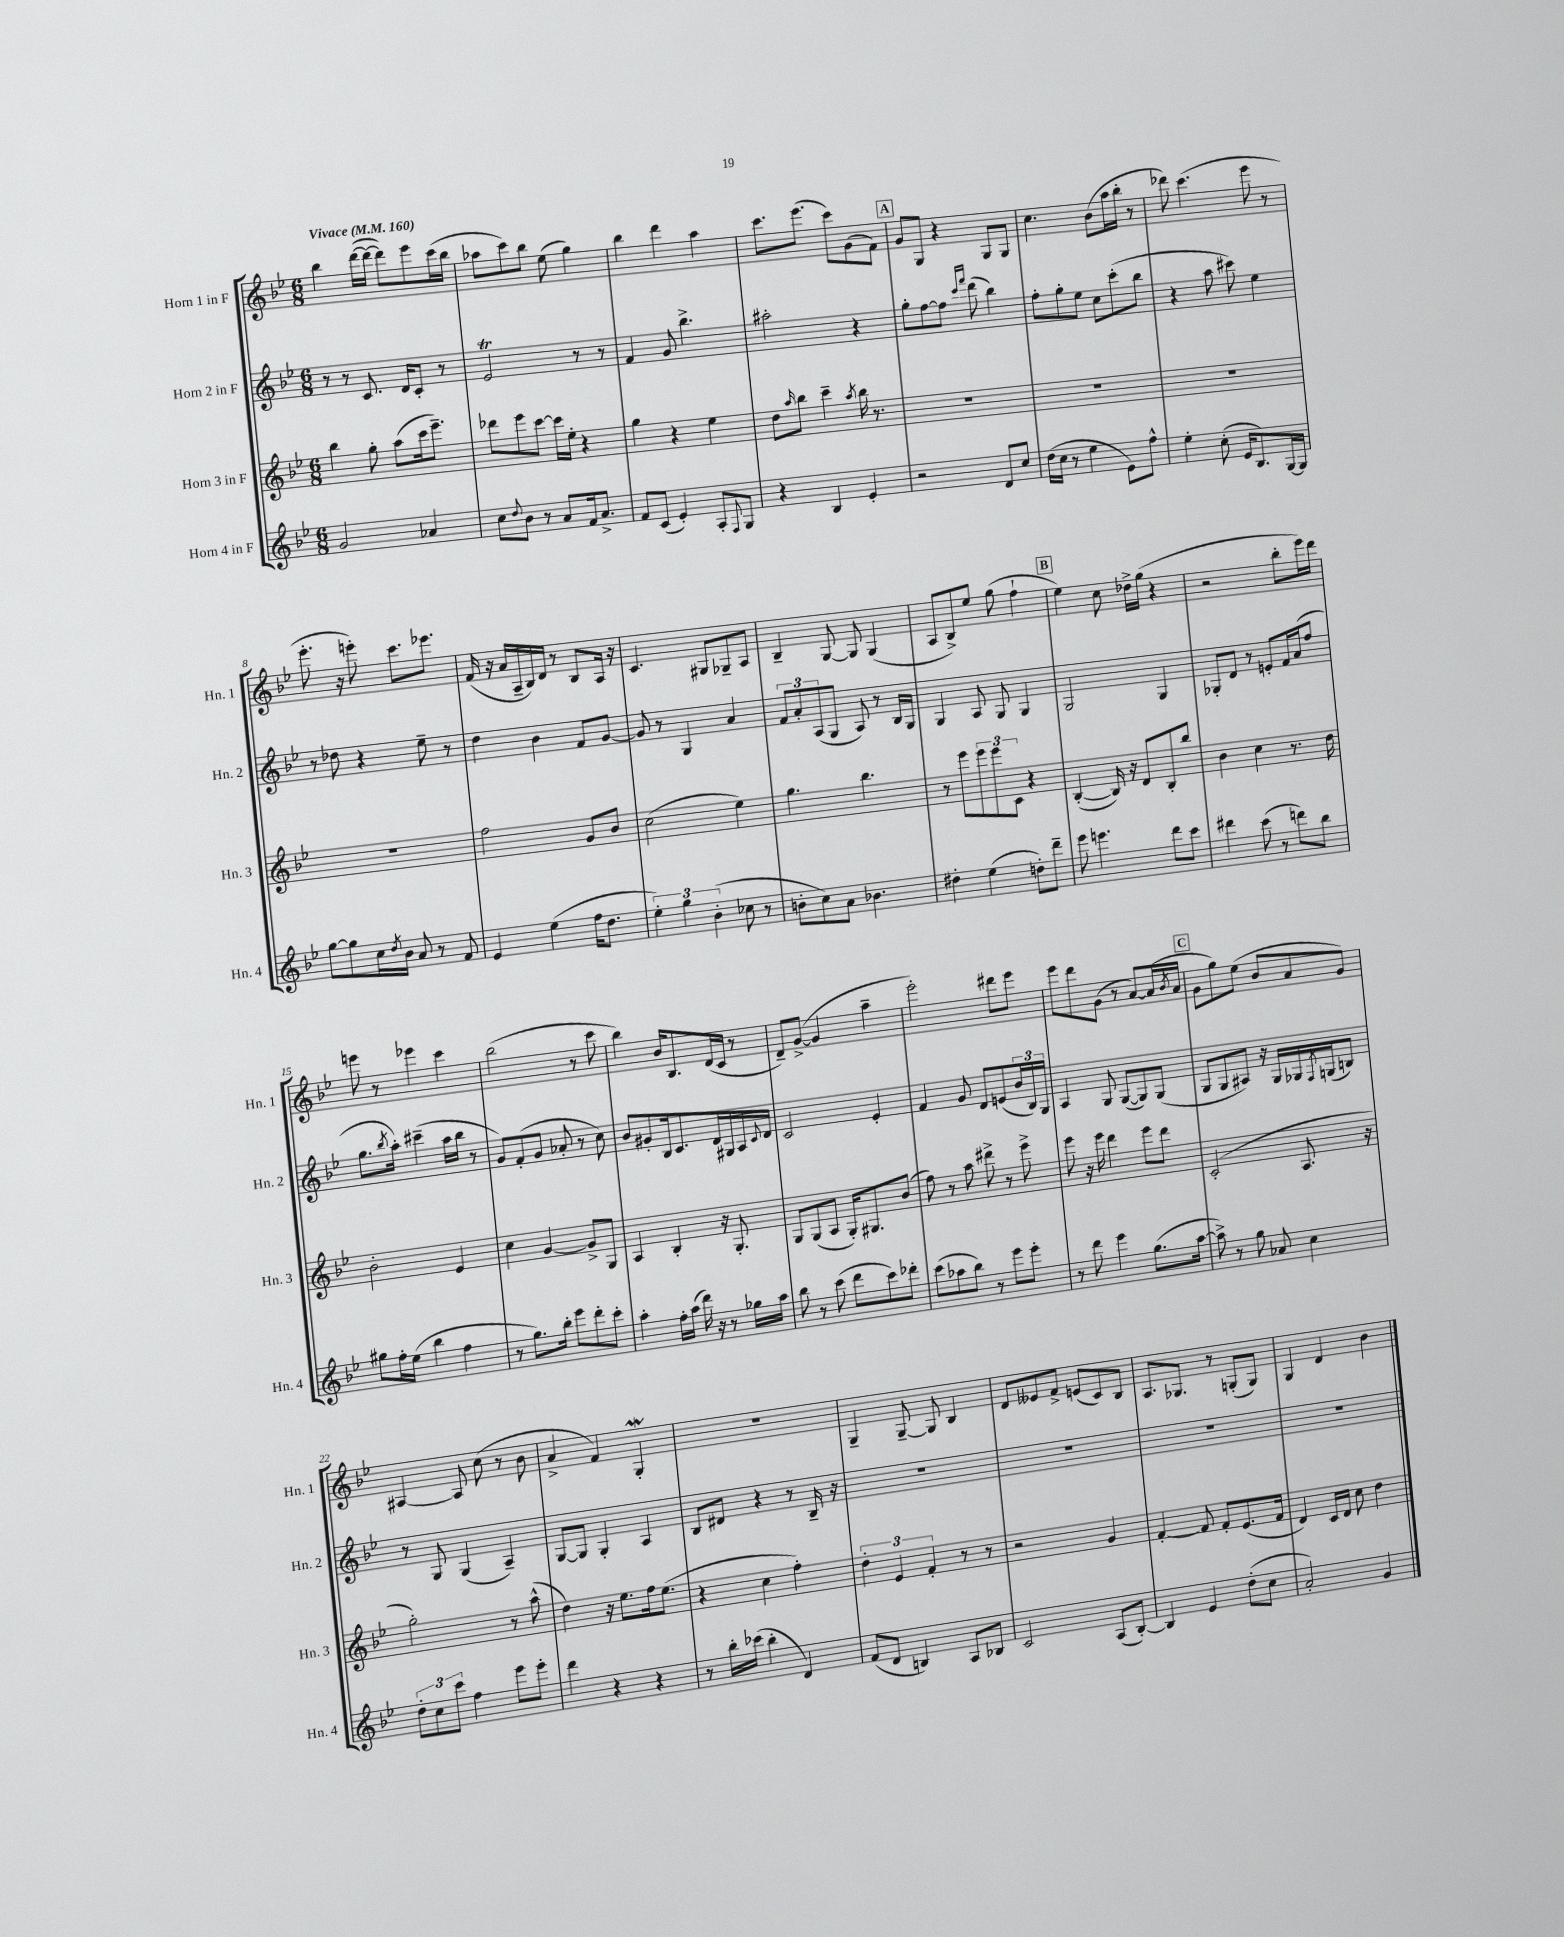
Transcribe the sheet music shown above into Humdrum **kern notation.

**kern	**kern	**kern	**kern
*staff4	*staff3	*staff2	*staff1
*clefG2	*clefG2	*clefG2	*clefG2
*k[b-e-]	*k[b-e-]	*k[b-e-]	*k[b-e-]
*M6/8	*M6/8	*M6/8	*M6/8
*MM160	*MM160	*MM160	*MM160
2g/	4bb-\	8r	4bb-\
.	.	8r	.
.	8gg'\	8.c/	([16ddd\LL
.	.	.	16ddd\_JJ
.	(8aa\L	.	8ddd\]L)
.	.	16d/LK	.
4a-/	16ccc\k	8c'/J	8eee-\
.	8.eee-~\J)	.	.
.	.	8r	(16ccc\L
.	.	.	16bb-\JJ
=	=	=	=
8cc\L	8ddd-\L	2e-/	8aa-\L
8qqdd/	.	.	.
8b-\J	8eee-\	.	8ccc\)
8r	[8ccc\J	.	8bb-\J
8a/L	16ccc\]LL	.	(8ee-\
.	16ee-'\JJ	.	.
16f/k	4r	8r	4gg\)
8.a^/J	.	.	.
.	.	8r	.
=	=	=	=
8f/L	4gg\	4f/	4bb-\
(8c/J	.	.	.
4e-'/)	4r	8g/	4ddd\
.	.	4.bb-^\	.
8A'/L	4ee-\	.	4aa\
8qqF/	.	.	.
8G/J	.	.	.
=	=	=	=
4r	8dd\L	2aa#'\	8.ccc\L
.	16qqaa/	.	.
.	8bb-\J	.	.
.	.	.	(8.eee-\J
4B-/	4ccc~\	.	.
.	.	.	8ccc\L)
.	8qaa/	.	.
4e-'/	16bb-\	4r	(8g\
.	8.r	.	.
.	.	.	8f\J)
=	=	=	=
2r	2.r	8gg'\L	8g/L
.	.	[8ff\	8G/J
.	.	8ff\]J	4r
.	.	16qqccc/LL	.
.	.	16qqfff/JJ	.
.	.	(8ddd\	.
8d/L	.	4bb-\)	8G/L
8cc/J	.	.	8G/J
=	=	=	=
(16dd\LL	2.r	8ff'\L	4.cc\
16cc\JJ	.	.	.
8r	.	8gg'\	.
4ee-\	.	8ee-\J	.
.	.	8cc\L	(8b-\L
8e-\L)	.	(8ccc'\	16aa\L
.	.	.	16bb-'\JJ
8ff^^\J	.	8bb-\J	8r
=	=	=	=
4ee-'\	2.r	4r	8ddd-\)
.	.	.	(4.ccc\
(8cc'\	.	8aa\	.
16e-/LK	.	8ccc#\)	.
8.B-/)	.	.	.
.	.	4ee-\	8eee-\
[16G/L	.	.	8r
16G/]JJ	.	.	.
=	=	=	=
[8gg\L	2.r	8r	8.eee-'\
8gg\]	.	8dd-\	.
.	.	.	16r
16cc\L	.	4r	8eee'\)
8qdd/	.	.	.
16b-\JJ	.	.	.
8a/	.	.	8.ccc\L
8r	.	8ee-~\	.
.	.	.	8.eee-\J
8f/	.	8r	.
=	=	=	=
4e-/	2ff\	4dd\	(16f/
.	.	.	16r
.	.	.	16a/LL
.	.	.	16A~/
(4ee-\	.	4b-\	16B-/)
.	.	.	16d/JJ
.	.	.	8r
16ff\LK	8g/L	8f/L	8B-/L
8.dd\J	.	.	.
.	8b-/J	[8g/J	16A/Jk
.	.	.	16r
=	=	=	=
6ee-'\)	(2cc\	8g/]	4.c/
.	.	8r	.
6gg\	.	.	.
.	.	4G/	.
(6b-'\	.	.	.
.	.	.	8G#/L
8cc-\	4ee-\)	4a/	8G-~/
8r	.	.	8A/J
=	=	=	=
8b'\L	4.gg\	12f/L	4B-~/
.	.	12a'/	.
8cc\)	.	.	.
.	.	(12A/	.
8a\J	.	8G/J	[8G/
4.b-\	4.bb-\	8A/)	8G/]
.	.	8r	(4G/
.	.	16B-/LL	.
.	.	16G/JJ	.
=	=	=	=
4dd#'\	8r	4G/	8A/L
.	8eee-\L	.	8B-^/)
(4ee-\	12eee-\	8A/	8ee-/J
.	12eee-\	.	.
.	.	8G/	(8gg\
.	12c\J	.	.
8dd'\L)	4r	4G/	4ff`\
8ddd~\J	.	.	.
=	=	=	=
8eee-\	([4B-'/	2G/	4ee-\)
4.eee\	.	.	.
.	16B-/])	.	8cc\
.	16r	.	.
.	8d/L	.	16dd-^\LL
.	.	.	(16gg\JJ
8ddd\L	8B-'/	4G/	4r
8ccc\J	8bb-/J	.	.
=	=	=	=
4ddd#\	4b-\	8G-'/L	2r
.	.	8d/J	.
(8ccc\	4cc\	8r	.
8r	.	8e'/L	.
8ddd\L)	8.r	16f/L	8bb-'\L
.	.	(16a/J	.
8bb-\J	.	8ff/J	16eee-\L)
.	16dd\	.	16ddd\JJ
=	=	=	=
8gg#\L	2b-'\	8.gg\L	8eee\
16ff'\L	.	.	8r
.	.	8qbb-/	.
(16ee-\JJ	.	16aa'\Jk)	.
4bb-\	.	(4ccc#~\	4eee-\
4ff\	4e-/	16aa\LL	4ccc\
.	.	16bb-\JJ	.
.	.	8r	.
=	=	=	=
8r	4cc\	8g/L)	(2bb-\
8.gg\L)	.	(8f'/	.
.	[4g/	8g/J	.
16bb-'\Jk	.	.	.
8eee-\L	.	8a-'/	.
8ddd'\	8g^/]L	8r	8r
8ccc'\J	8G/J	8cc\)	8ccc\
=	=	=	=
4aa'\	4A/	8b-/L	4bb-\)
.	.	8g#'/	.
16ff'\LL	4B-'/	16B-/k	16b-/LK
(16aa\JJ	.	8.c/	8.B-/
16ddd\)	.	.	.
16r	.	.	.
8r	16r	16d/L	(16d/L
.	8.G'/	16G#/	16c/JJ
16gg-\LL	.	16A/	8r
.	.	8qqc/	.
16aa\JJ	.	16d/JJ	.
=	=	=	=
8bb-\	8G/L	2c/	8d~/L)
8r	(8G/	.	([8g^/J
(8ccc\	8A/J	.	4g/]
8ddd\L	16G'/LK)	.	.
.	8.G#/	.	.
8ccc\)	.	4e-'/	4aa~\
8ddd-'\J	(8b-/J	.	.
=	=	=	=
(8ccc\L	8ff\)	4f/	2eee-'\)
8aa-\	8r	.	.
8bb-\J)	8aa\	8g/	.
8r	8ddd#^\	8d/L	.
8eee-\L	8r	(8e/	8ddd#\L
8eee-'\J	8eee-^\	24b-/L	8eee-\J
.	.	24B-/)	.
.	.	24G/JJ	.
=	=	=	=
8r	8eee-\	4A/	8eee-\L
8ddd\	16r	.	8ddd\
.	16eee-\	.	.
4eee-\	4ddd\	8G/	(8g\J
.	.	([8G/L	8r
(8.gg\L	8eee-\L	8G/])	[8a/L)
.	8ddd\J	(8G/J	(16a/]L
.	.	.	8qb-/
[16aa\Jk	.	.	16a/JJ
=	=	=	=
8aa^\])	(2c'/	8G/L	8g\L
8r	.	8G/	8gg\)
8gg\	.	8A#/J)	(8ee-\J
8a-/	.	16r	8b-/L
.	.	16G/LL	.
4cc\	8.A/	16G-/	8a/
.	.	8qF/	.
.	.	(16G/J	.
.	.	8B/J)	8g/J)
.	16r	.	.
=	=	=	=
12dd'\L	2gg'\)	8r	[4A#/
12cc\	.	.	.
.	.	8G/	.
12ccc\J	.	.	.
4ff\	.	(4G/	8A#/]
.	.	.	(8cc\
8eee-\L	8r	4A~/)	8r
8eee-'\J	(8aa^^\	.	8b-\
=	=	=	=
4ddd\	4dd\)	[8G/L	4a^/
.	.	8G/]J	.
4r	16r	4G'/	4f/)
.	8.ee-\L	.	.
4r	16ff\k	4A/	4G'/
.	(8.ee-\J	.	.
=	=	=	=
8r	4r	8B-/L	2.r
16bb-'\LL	.	8d#/J	.
(16ccc-\JJ	.	.	.
4bb-'\	4cc\	4r	.
4d/)	4ff'\)	8r	.
.	.	16B-~/	.
.	.	16r	.
=	=	=	=
(8f/L	6dd'\	2.r	4G~/
8d/J	.	.	.
.	6e-/	.	.
4B/)	.	.	[8G~/
.	6f'/	.	.
.	.	.	8G/]
8A/L	8r	.	4B-/
8B-/J	8r	.	.
=	=	=	=
2c/	2r	2.r	8d/L
.	.	.	8e--/
.	.	.	8f^/J
.	.	.	(8e/L
(8A/L	4g/	.	8c/)
[8B-'/J)	.	.	8B-/J
=	=	=	=
4B-/]	[4f'/	2.r	8.A/L
.	.	.	8.G-/J
4e-/	8f/]	.	.
.	8f'/L	.	8r
(8dd'\L	(8.e-/	.	(8G'/L
8cc\J	.	.	8G/J)
.	16f/Jk	.	.
=	=	=	=
2a'/)	4d/)	2.r	4G/
.	16c/LL	.	4d/
.	16d/JJ	.	.
.	8cc\	.	.
4g/	4dd\	.	4b-\
==	==	==	==
*-	*-	*-	*-
